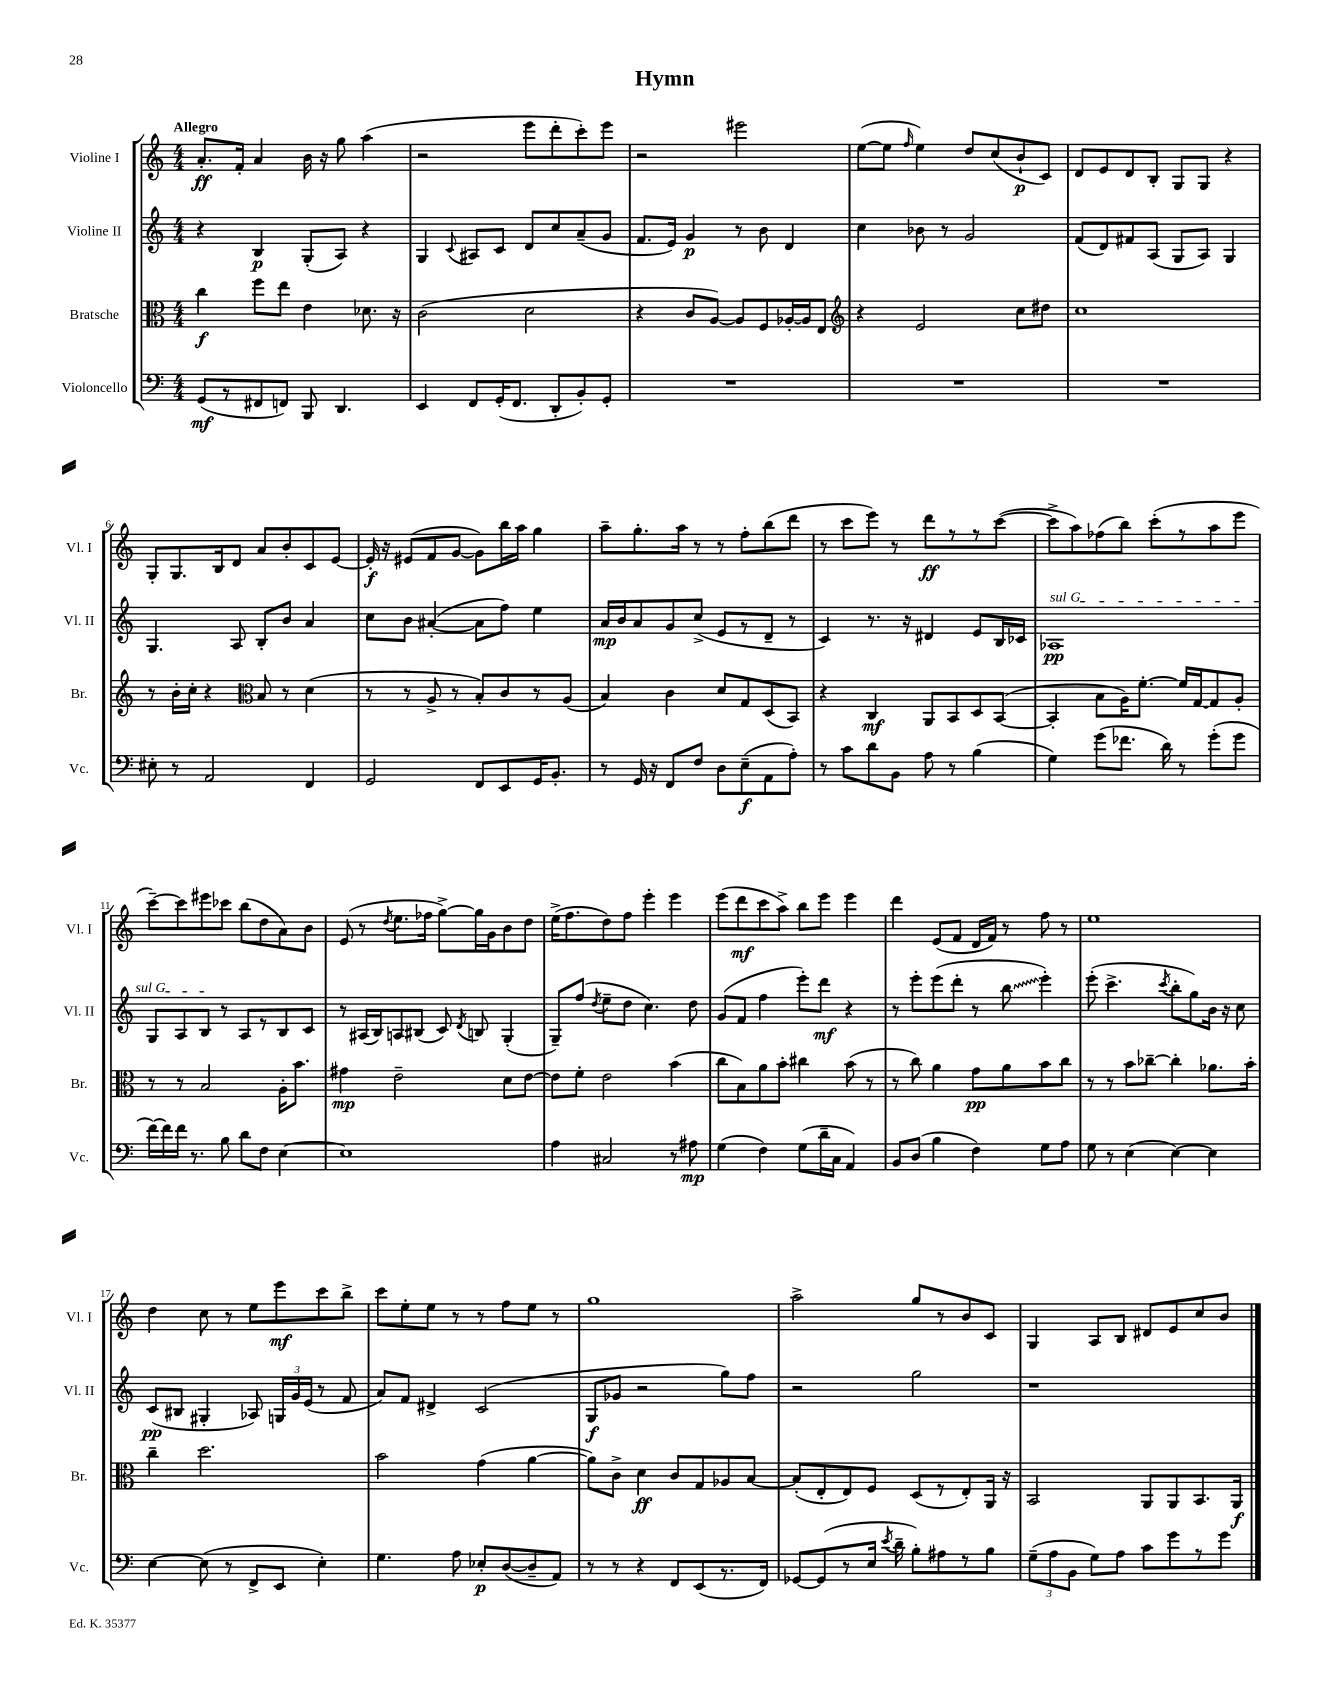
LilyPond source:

\header { title = "Hymn" }
<<
\new StaffGroup <<
\new Staff = "s0" \with { instrumentName = "Violine I" shortInstrumentName = "Vl. I" } {
    \clef treble \key c \major \numericTimeSignature \time 4/4 \tempo "Allegro"
    \autoBeamOff a'8.[-.\ff f'16]-. a'4 b'16 r16 g''8 a''4( |
    r2 e'''8[ d'''8-. c'''8-.) e'''8] |
    r2 eis'''2 |
    e''8[~( e''8] \grace { f''16 } e''4) d''8[ c''8( b'8-!\p c'8]) |
    d'8[ e'8 d'8 b8]-. g8[ g8] r4 |
    g8[-. g8. b16 d'8] a'8[ b'8-. c'8 e'8]~ |
    e'16-.\f r16 eis'8[( f'8 g'8]~ g'8[) b''16 a''16] g''4 |
    a''8[-- g''8.-. a''16] r8 r8 f''8[-. b''8( d'''8] |
    r8 c'''8[ e'''8]) r8 d'''8[\ff r8 r8 c'''8]~( |
    c'''8[-> a''8) fes''8( b''8]) c'''8[-.( r8 a''8 e'''8] |
    c'''8[~--) c'''8 eis'''8 ces'''8] b''8[( d''8 a'8) b'8] |
    e'8( r8 \acciaccatura { d''8 } e''8.[ fes''16] g''8[~->) g''16 g'16 b'8 d''8] |
    e''16[->( f''8. d''8) f''8] e'''4-. e'''4 |
    e'''8[( d'''8\mf c'''8 a''8]->) b''8[ e'''8] e'''4 |
    d'''4 e'8[( f'8] d'16[ f'16]) r8 f''8 r8 |
    e''1 |
    d''4 c''8 r8 e''8[ e'''8\mf c'''8 b''8]-> |
    c'''8[ e''8-. e''8] r8 r8 f''8[ e''8] r8 |
    g''1 |
    a''2-> g''8[ r8 b'8 c'8] |
    g4 a8[ b8] dis'8[ e'8 c''8 b'8] \bar "|." |
}
\new Staff = "s1" \with { instrumentName = "Violine II" shortInstrumentName = "Vl. II" } {
    \clef treble \key c \major \numericTimeSignature \time 4/4
    \autoBeamOff r4 b4\p g8[-.( a8]) r4 |
    g4 \appoggiatura { c'8 } ais8[ c'8] d'8[ c''8 a'8--( g'8] |
    f'8.[ e'16]) g'4\p r8 b'8 d'4 |
    c''4 bes'8 r8 g'2 |
    f'8[( d'8) fis'8 a8]( g8[ a8]) g4 |
    g4. a8 b8[-. b'8] a'4 |
    c''8[ b'8] ais'4~-.( ais'8[ f''8]) e''4 |
    a'16[\mp b'16 a'8 g'8 c''8]->( e'8[ r8 d'8]-- r8 |
    c'4) r8. r16 dis'4 e'8[ b16 ces'16] |
    \once \override TextSpanner.bound-details.left.text = \markup { \italic "sul G" } aes1\pp\startTextSpan |
    g8[ a8 b8]\stopTextSpan r8 a8[ r8 b8 c'8] |
    r8 ais16[( b16) a8 bis8]( c'8) \acciaccatura { d'8 } b8 g4-.( |
    g8[--) f''8]( \acciaccatura { d''8 } e''8[-- d''8] c''4.) d''8 |
    g'8[( f'8] f''4 e'''8[-.) d'''8]\mf r4 |
    r8 e'''8[-. e'''8( d'''8]-. r8 \once \override Glissando.style = #'zigzag b''8\glissando e'''4-.) |
    e'''8-.( c'''4.-> \acciaccatura { c'''8 } b''8[-. g''8) b'16] r16 c''8 |
    c'8[\pp( bis8] gis4-. aes8) \tuplet 3/2 { g16[ g'16 e'16]( } r8 f'8 |
    a'8[) f'8] dis'4-> c'2( |
    g8[\f ges'8] r2 g''8[) f''8] |
    r2 g''2 |
    r1 \bar "|." |
}
\new Staff = "s2" \with { instrumentName = "Bratsche" shortInstrumentName = "Br." } {
    \clef alto \key c \major \numericTimeSignature \time 4/4
    \autoBeamOff c''4\f f''8[ e''8] e'4 des'8. r16 |
    c'2( d'2 |
    r4 c'8[ a8]~) a8[ f8 aes16~-. aes16 e8] |
    \clef treble r4 e'2 c''8[ dis''8] |
    c''1 |
    r8 b'16[-. c''16]-. r4 \clef alto b8 r8 d'4( |
    r8 r8 a8-> r8 b8[-.) c'8 r8 a8]( |
    b4) c'4 d'8[ g8 d8( b,8]) |
    r4 c4\mf a,8[ b,8 d8 b,8]~( |
    b,4-. b8[ a16) f'8.]~-. f'16[ g16~ g8 a8]-. |
    r8 r8 b2 a16[-. b'8.] |
    gis'4\mp e'2-- d'8[ e'8]~ |
    e'8[ f'8]-. e'2 b'4( |
    c''8[ b8) a'8 b'8]-. cis''4 b'8( r8 |
    r8 c''8) a'4 g'8[\pp a'8 b'8 c''8] |
    r8 r8 b'8[ ces''8]~-- ces''4-. aes'8.[ b'16]-. |
    c''4-- d''2. |
    b'2 g'4( a'4~ |
    a'8[) c'8]-> d'4\ff c'8[ g8 aes8 b8]~ |
    b8[-.( e8-. e8) f8] d8[( r8 e8-.) a,16] r16 |
    b,2 a,8[ a,8 b,8. a,16]\f \bar "|." |
}
\new Staff = "s3" \with { instrumentName = "Violoncello" shortInstrumentName = "Vc." } {
    \clef bass \key c \major \numericTimeSignature \time 4/4
    \autoBeamOff g,8[\mf( r8 fis,8 f,8]) b,,8 d,4. |
    e,4 f,8[ g,16-.( f,8.] d,8[-. b,8-.) g,8]-. |
    R1 |
    R1 |
    R1 |
    eis8-. r8 a,2 f,4 |
    g,2 f,8[ e,8 g,16 b,8.]-. |
    r8 g,16 r16 f,8[ f8] d8[ e8--\f( a,8 a8]-.) |
    r8 c'8[ d'8 b,8] a8 r8 b4( |
    g4) g'8[( fes'8.] d'16) r8 g'8[-.( g'8] |
    f'16[~) f'16 f'16] r8. b8 d'8[ f8] e4~ |
    e1 |
    a4 cis2 r8 ais8\mp |
    g4( f4) g8[( d'16-- c16] a,4) |
    b,8[ d8]( b4 f4) g8[ a8] |
    g8 r8 e4( e4~) e4 |
    e4~ e8( r8 f,8[-> e,8] e4-.) |
    g4. a8 ees8[-.\p d8~( d8-- a,8]) |
    r8 r8 r4 f,8[ e,8( r8. f,16]) |
    ges,8[~ ges,8( r8 e16] \acciaccatura { e'8 } d'16-- b8[-.) ais8 r8 b8] |
    \tuplet 3/2 { g8[--( a8 b,8] } g8[) a8] c'8[ g'8 r8 g'8] \bar "|." |
}
>>
>>
